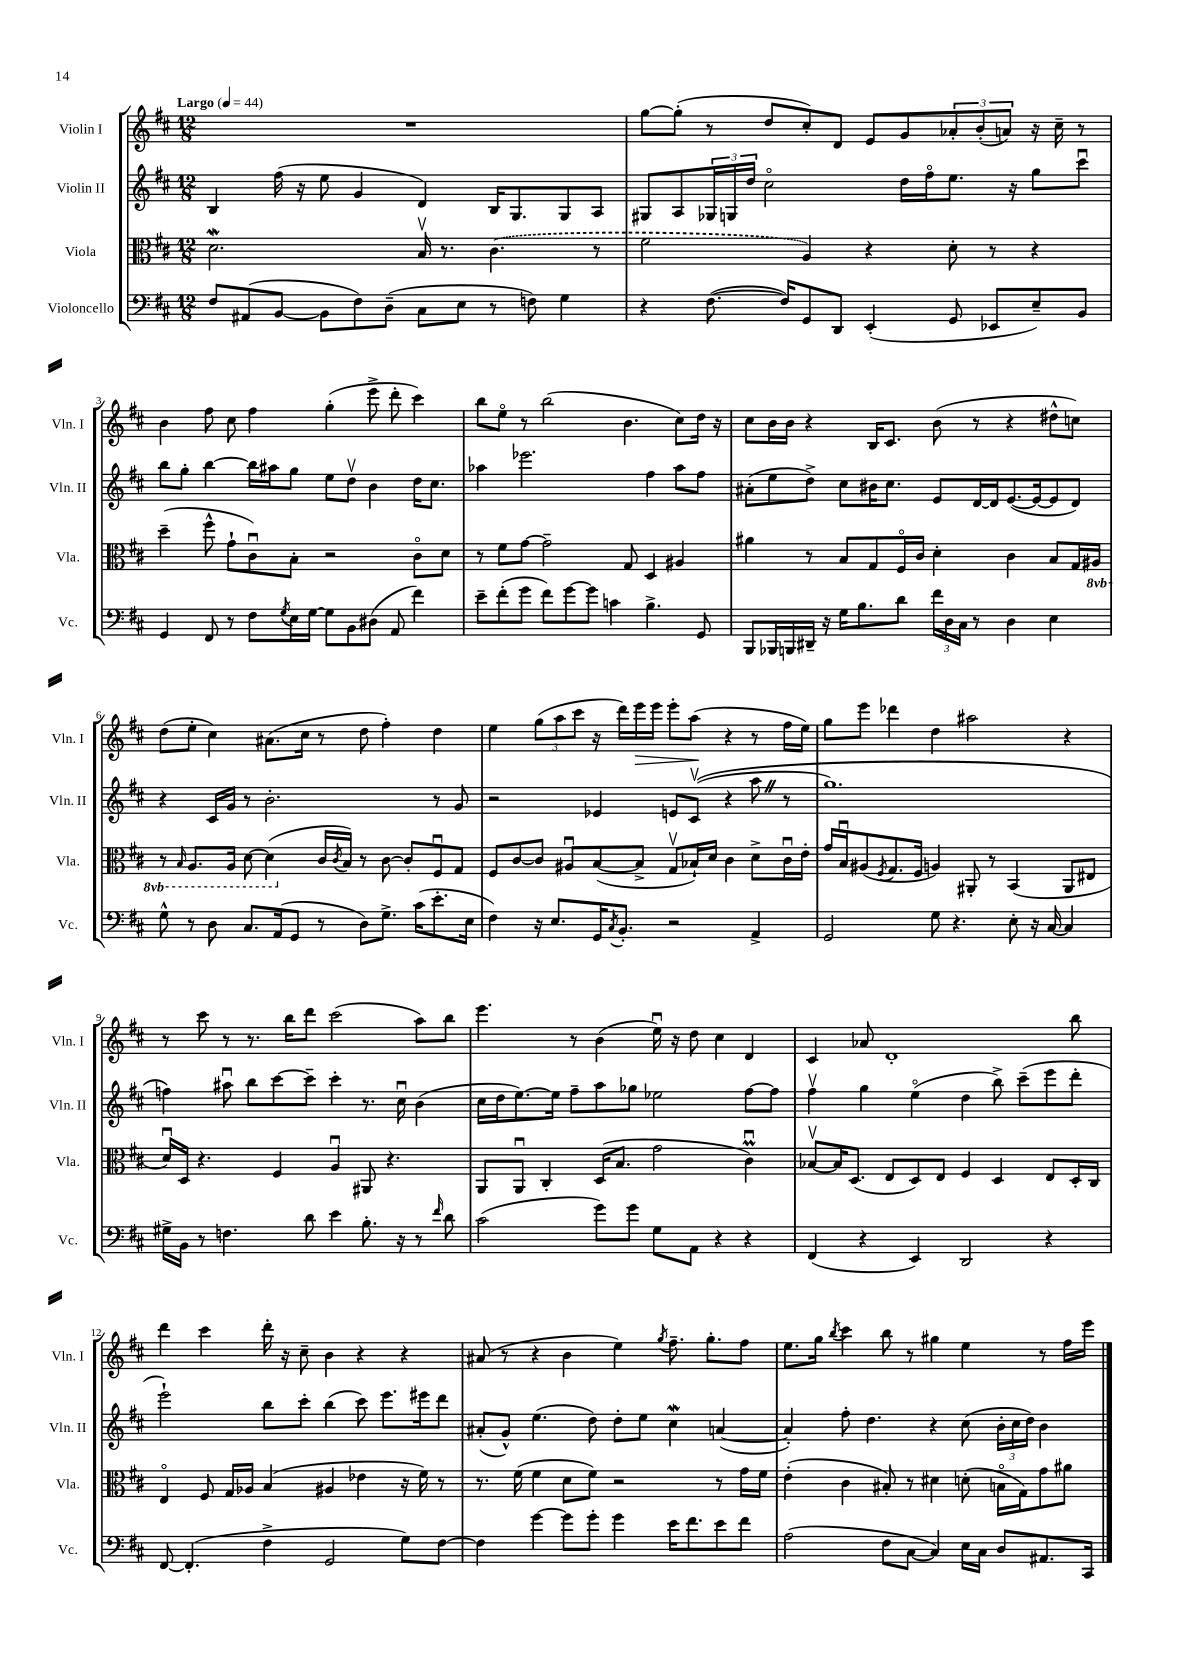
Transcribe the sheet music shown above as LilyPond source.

<<
\new StaffGroup <<
\new Staff = "s0" \with { instrumentName = "Violin I" shortInstrumentName = "Vln. I" } {
    \clef treble \key d \major \numericTimeSignature \time 12/8 \tempo "Largo" 4 = 44
    R1. |
    g''8~ g''8-.( r8 d''8 cis''8-.) d'8 e'8 g'8 \tuplet 3/2 { aes'8-. b'8-.( a'8) } r16 cis''16-- r8 |
    b'4 fis''8 cis''8 fis''4 g''4-.( e'''8-> d'''8-. cis'''4) |
    b''8 e''8\flageolet r8 b''2( b'4. cis''8) d''16 r16 |
    cis''8 b'16 b'16 r4 b16 cis'8. b'8( r8 r4 dis''8-^ c''8) |
    d''8( e''8-. cis''4) ais'8.( cis''16 r8 d''8 fis''4-.) d''4 |
    e''4 \tuplet 3/2 { g''8( a''8 cis'''8 } r16 d'''16) e'''16\> e'''16 e'''8-. a''8\!( r4 r8 fis''16 e''16) |
    g''8 e'''8 des'''4 d''4 ais''2 r4 |
    r8 cis'''8 r8 r8. b''16 d'''8 cis'''2( a''8) b''8 |
    e'''4. r8 b'4( e''16\downbow) r16 d''8 cis''4 d'4 |
    cis'4 aes'8 d'1-. b''8 |
    d'''4 cis'''4 d'''16-. r16 cis''8-- b'4 r4 r4 |
    ais'8( r8 r4 b'4 e''4) \acciaccatura { g''8 } fis''8.-- g''8.-. fis''8 |
    e''8. g''16 \acciaccatura { b''8 } cis'''4 b''8 r8 gis''4 e''4 r8 fis''16 e'''16 \bar "|." |
}
\new Staff = "s1" \with { instrumentName = "Violin II" shortInstrumentName = "Vln. II" } {
    \clef treble \key d \major \numericTimeSignature \time 12/8
    b4 fis''16( r16 e''8 g'4 d'4) b16 g8. g8 a8 |
    gis8 a8 \tuplet 3/2 { ges16 g16 d''16 } cis''2\flageolet d''16 fis''16\flageolet e''8. r16 g''8 cis'''8\downbow |
    b''8 g''8-. b''4~ b''16 ais''16 g''8 e''8 d''8\upbow b'4 d''16 cis''8. |
    aes''4 ees'''2. fis''4 aes''8 fis''8 |
    ais'8-.( e''8 d''8->) cis''8 bis'16 cis''8. e'8 d'16~ d'16 e'8.~( e'16~ e'8 d'8) |
    r4 cis'16 g'16 r8 b'2.-. r8 g'8 |
    r2 ees'4 e'8 cis'8\upbow(\( r4 a''8 \once \override BreathingSign.text = \markup { \musicglyph "scripts.caesura.straight" } \breathe r8 |
    g''1.) |
    f''4\) ais''8\downbow b''8 cis'''8~ cis'''8-- cis'''4-. r8. cis''16\downbow b'4( |
    cis''16 d''16 e''8.~) e''16 fis''8-- a''8 ges''8 ees''2 fis''8~ fis''8 |
    fis''4\upbow g''4 e''4\flageolet( d''4 b''8->) cis'''8--( e'''8 d'''8-. |
    e'''2-!) b''8 cis'''8-. b''4( cis'''8) e'''8. eis'''16 d'''8 |
    ais'8-.( g'8-^) e''4.( d''8) d''8-. e''8 cis''4\mordent a'4~( |
    a'4-.) fis''8-. d''4. r4 cis''8( \tuplet 3/2 { b'16-. cis''16 d''16) } b'4 \bar "|." |
}
\new Staff = "s2" \with { instrumentName = "Viola" shortInstrumentName = "Vla." } {
    \clef alto \key d \major \numericTimeSignature \time 12/8 \set Staff.ottavationMarkups = #ottavation-simple-ordinals
    d'2.\mordent b16\upbow r8. \once \slurDashed cis'4.( r8 |
    fis'2 a4) r4 d'8-. r8 r4 |
    d''4--( fis''8-^ g'8-! cis'8\downbow) b8-. r2 cis'8\flageolet d'8 |
    r8 fis'8 g'8~ g'2-- g8 d4 ais4 |
    ais'4 r8 b8 g8 fis16\flageolet cis'16 d'4-. cis'4 b8 g16 \ottava #-1 ais,16 |
    r8 \grace { b,16 } a,8. a,16 d8~ d4( \ottava #0 cis'16 \acciaccatura { cis'8 } b16) r8 cis'8~ cis'8-. fis8\downbow g8 |
    fis8 cis'8~ cis'8 ais8\downbow b8~( b8-> g8\upbow bes16-!) d'16 cis'4 d'8-> cis'16\downbow e'16-. |
    g'16 b16\downbow ais8( \acciaccatura { fis8 } g8. fis16 a4) ais,8-. r8 b,4( ais,8 eis8 |
    d'16\downbow) d16 r4. fis4 a4\downbow ais,8 r4. |
    a,8 a,8\downbow cis4-. d16( b8. g'2 cis'4\downbow\prall) |
    bes8~\upbow bes16 d8.( e8 d8) e8 fis4 d4 e8 d16-. cis16 |
    e4\flageolet fis8 g16 aes16 b4( ais4 ees'4 r16 fis'16) r8 |
    r8. fis'16( fis'4 d'8 fis'8) r2 r8 g'16 fis'16 |
    e'4-.( cis'4 bis8-.) r8 dis'4 d'8-.( b16\flageolet g16) g'8 ais'8 \bar "|." |
}
\new Staff = "s3" \with { instrumentName = "Violoncello" shortInstrumentName = "Vc." } {
    \clef bass \key d \major \numericTimeSignature \time 12/8
    fis8 ais,8( b,8~ b,8 fis8) d8--( cis8 e8 r8 f8) g4 |
    r4 fis8.~( fis16) g,8 d,8 e,4-.( g,8 ees,8 e8--) b,8 |
    g,4 fis,8 r8 fis8 \acciaccatura { g8 } e16 g16~ g8 b,8 dis8( a,8 fis'4) |
    e'8-- fis'8-.( g'8 fis'8) g'8~ g'8 c'4 b4.-> g,8 |
    b,,8 bes,,16 b,,16 dis,16-- r16 g16 b8. d'8 \tuplet 3/2 { fis'16 d16 cis16 } r8 d4 e4 |
    g8-^ r8 d8 cis8. a,16( g,8 r8 d8) g8.-> cis'16( e'8.-. e16 |
    fis4) r16 e8. g,16 \acciaccatura { cis8 } b,8.-. r2 a,4-> |
    g,2 g8 r4. e8-. r16 cis16~ cis4 |
    gis16-> b,16 r8 f4. d'8 e'4 b8.-. r16 r8 \grace { fis'16 } d'8 |
    cis'2( g'8) g'8 g8 a,8 r4 r4 |
    fis,4( r4 e,4) d,2 r4 |
    fis,8~ fis,4.-.( fis4-> g,2 g8) fis8~ |
    fis4 g'4~ g'8 g'8-. g'4 e'16 fis'8. e'8 fis'8 |
    a2( fis8 cis8~ cis4) e16 cis16 d8 ais,8. cis,16 \bar "|." |
}
>>
>>
